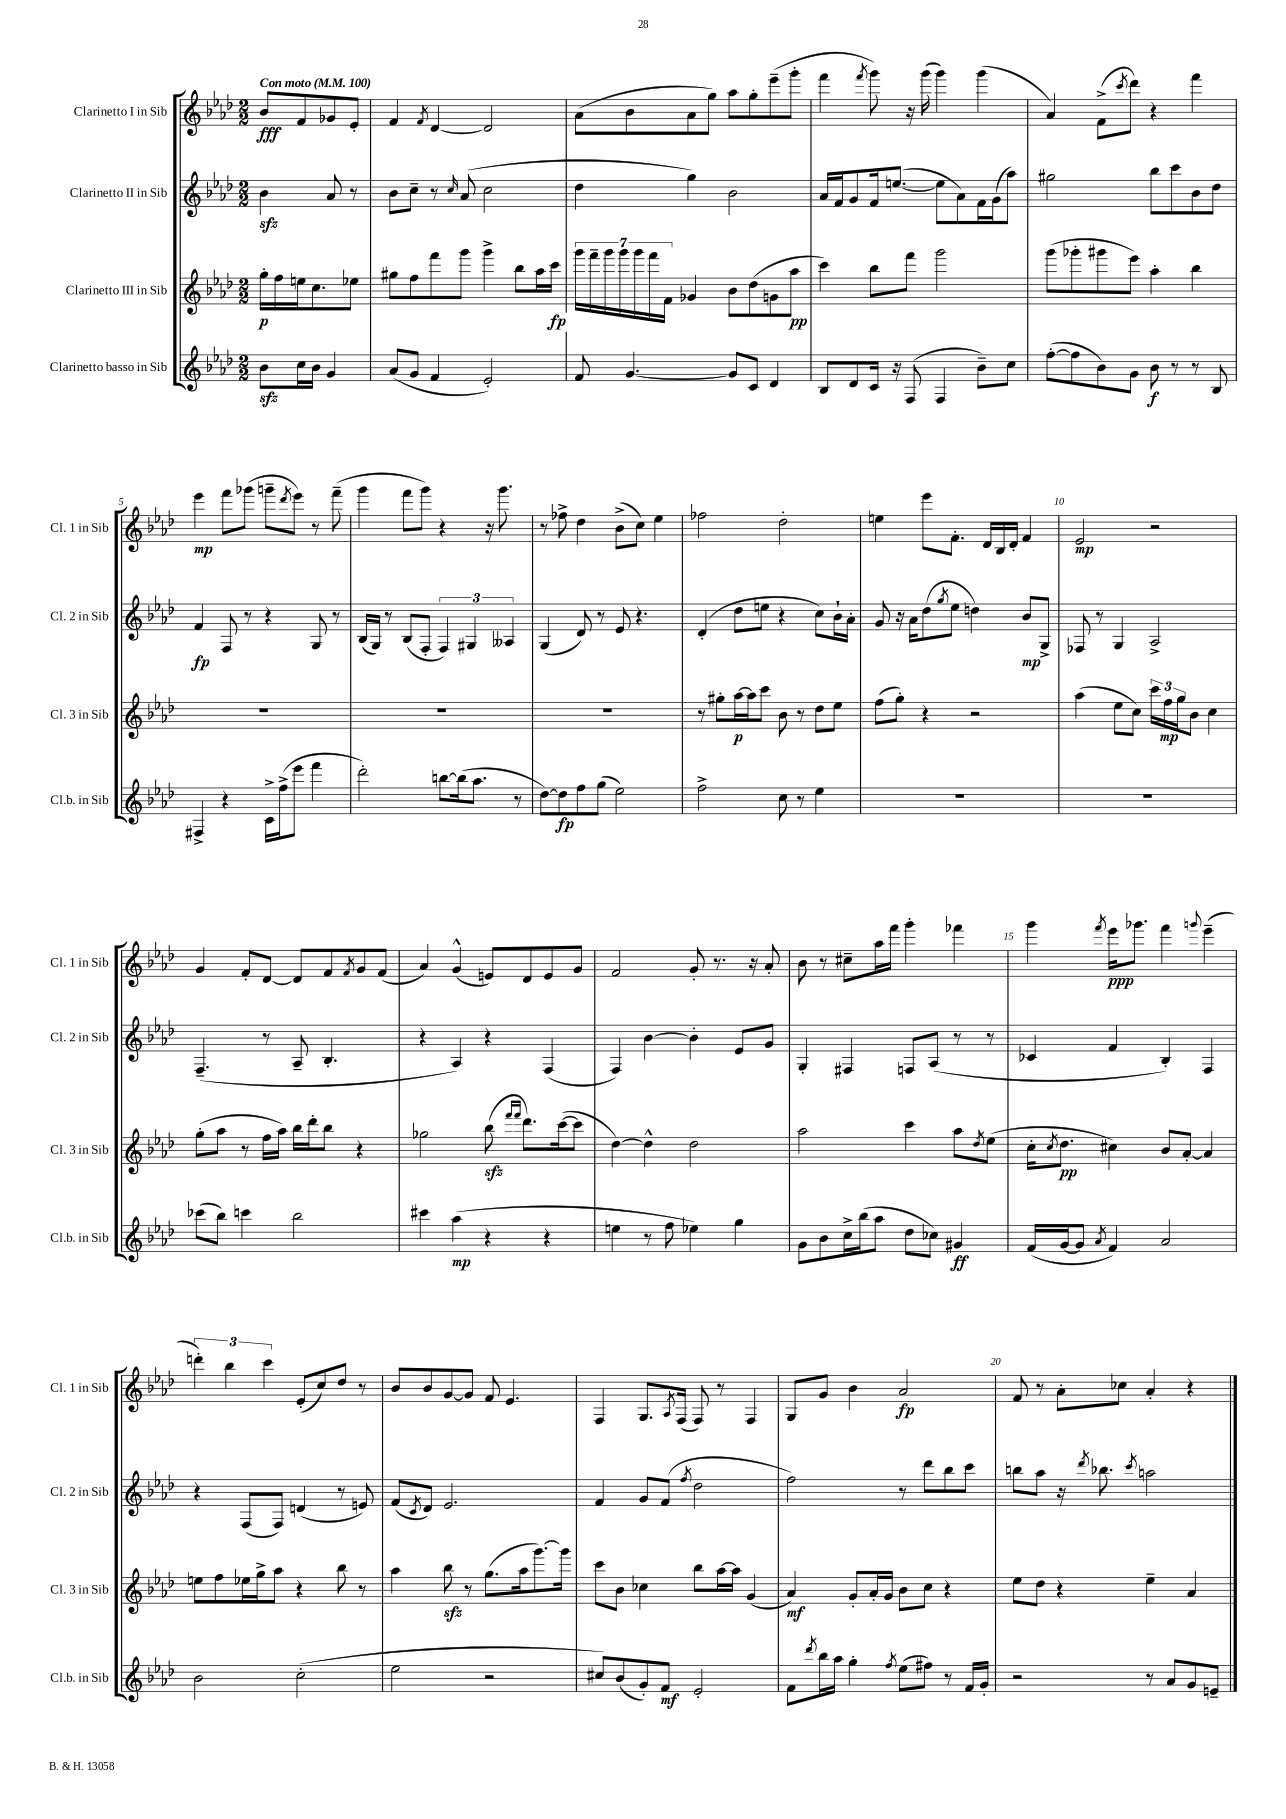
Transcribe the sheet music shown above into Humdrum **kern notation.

**kern	**dynam	**kern	**dynam	**kern	**dynam	**kern	**dynam
*part4	*part4	*part3	*part3	*part2	*part2	*part1	*part1
*staff4	*staff4	*staff3	*staff3	*staff2	*staff2	*staff1	*staff1
*I"Clarinetto basso in Sib	*	*I"Clarinetto III in Sib	*	*I"Clarinetto II in Sib	*	*I"Clarinetto I in Sib	*
*I'Cl.b. in Sib	*	*I'Cl. 3 in Sib	*	*I'Cl. 2 in Sib	*	*I'Cl. 1 in Sib	*
*clefG2	*	*clefG2	*	*clefG2	*	*clefG2	*
*k[b-e-a-d-]	*	*k[b-e-a-d-]	*	*k[b-e-a-d-]	*	*k[b-e-a-d-]	*
*M2/2	*	*M2/2	*	*M2/2	*	*M2/2	*
*MM100	*	*MM100	*	*MM100	*	*MM100	*
=	=	=	=	=	=	=	=
!	!	!	!	!	!	!LO:TX:a:B:t=Con moto	!
8b-zz\L	.	16gg'\LL	p	4b-zz\	.	8b-/L	fff
.	.	16ff\	.	.	.	.	.
16cc\L	.	16een\J	.	.	.	8f/	.
16b-\JJ	.	8.cc\	.	.	.	.	.
4g/	.	.	.	8a-/	.	8g-X/	.
.	.	8ee-X\J	.	8r	.	8e-'/J	.
=1	=1	=1	=1	=1	=1	=1	=1
(8a-/L	.	8gg#X\L	.	8b-\L	.	4f/	.
8g/J	.	8ff\	.	8cc~\J	.	.	.
.	.	.	.	.	.	8qf/	.
4f/	.	8fff\	.	8r	.	[4d-/	.
.	.	.	.	16qqcc/	.	.	.
.	.	8ggg\J	.	(8a-/	.	.	.
2e-'/)	.	4ggg^\	.	2cc\	.	2d-/]	.
.	.	8bb-\L	.	.	.	.	.
.	.	16aa-\L	.	.	.	.	.
.	.	16ccc\JJ	fp	.	.	.	.
=2	=2	=2	=2	=2	=2	=2	=2
8f/	.	28ggg\LL	.	4dd-\	.	(8a-\L	.
.	.	28fff~\	.	.	.	.	.
.	.	28ggg\	.	.	.	.	.
.	.	28ggg\	.	.	.	.	.
[4.g/	.	.	.	.	.	8b-\	.
.	.	28ggg\	.	.	.	.	.
.	.	28fff\	.	.	.	.	.
.	.	28f\JJ	.	.	.	.	.
.	.	4g-X/	.	4gg\)	.	8a-\	.
.	.	.	.	.	.	8gg\J)	.
8g/L]	.	8b-\L	.	2b-\	.	8aa-\L	.
8c/J	.	(8dd-\	.	.	.	8gg'\	.
4d-/	.	8gn\	.	.	.	(8eee-~\	.
.	.	8aa-\J	pp	.	.	8ggg'\J	.
=3	=3	=3	=3	=3	=3	=3	=3
8B-/L	.	4ccc\)	.	16a-/LL	.	4fff\	.
.	.	.	.	16f/J	.	.	.
8d-/	.	.	.	8g/	.	.	.
.	.	.	.	.	.	8qfff/	.
16c/Jk	.	8bb-\L	.	16f/k	.	8ggg\)	.
16r	.	.	.	([8.een/J	.	.	.
(8F/	.	8fff\J	.	.	.	16r	.
.	.	.	.	.	.	(16ggg\	.
4F/	.	2ggg\	.	8ee\L]	.	4ggg\)	.
.	.	.	.	8a-\)	.	.	.
8b-~\L)	.	.	.	16f\L	.	(4ggg\	.
.	.	.	.	(16g\J	.	.	.
8cc\J	.	.	.	8aa-\J)	.	.	.
=4	=4	=4	=4	=4	=4	=4	=4
([8ff'\L	.	(8ggg\L	.	2gg#X\	.	4a-/)	.
8ff\]	.	8ggg-X'\	.	.	.	.	.
8b-\)	.	8ggg#X\	.	.	.	(8f^\L	.
.	.	.	.	.	.	8qccc/	.
8g\J	.	8eee-\J)	.	.	.	8ddd-\J)	.
8b-\	f	4aa-'\	.	8bb-\L	.	4r	.
8r	.	.	.	8ccc\	.	.	.
8r	.	4bb-\	.	8b-\	.	4fff\	.
8B-/	.	.	.	8dd-\J	.	.	.
!!LO:LB:g=z
=5	=5	=5	=5	=5	=5	=5	=5
4F#X^/	.	1r	.	4f/	fp	4eee-\	mp
4r	.	.	.	8F/	.	8fff\L	.
.	.	.	.	8r	.	(8ggg-X\J	.
16c^\LL	.	.	.	4r	.	8gggn~\L	.
(16ff^\J	.	.	.	.	.	.	.
.	.	.	.	.	.	8qddd-/	.
8eee-\J	.	.	.	.	.	8eee-\J)	.
4fff\	.	.	.	8G/	.	8r	.
.	.	.	.	8r	.	(8fff~\	.
=6	=6	=6	=6	=6	=6	=6	=6
2ddd-'\)	.	1r	.	(16B-/LL	.	4ggg\	.
.	.	.	.	16G/JJ)	.	.	.
.	.	.	.	8r	.	.	.
.	.	.	.	(8B-/L	.	8fff\L	.
.	.	.	.	8F'/J	.	8ggg\J)	.
[8bbn\L	.	.	.	6F/)	.	4r	.
(16bb\k]	.	.	.	.	.	.	.
.	.	.	.	6G#X/	.	.	.
8.aa-\J	.	.	.	.	.	.	.
.	.	.	.	.	.	16r	.
.	.	.	.	.	.	8.ggg\	.
.	.	.	.	6A--X/	.	.	.
8r	.	.	.	.	.	.	.
=7	=7	=7	=7	=7	=7	=7	=7
[8dd-\L)	.	1r	.	(4G/	.	8r	.
8dd-\]	fp	.	.	.	.	8ff-X^\	.
8ff\	.	.	.	8d-/)	.	4dd-\	.
(8gg\J	.	.	.	8r	.	.	.
2ee-\)	.	.	.	8e-/	.	(8b-^\L	.
.	.	.	.	4.r	.	8cc\J)	.
.	.	.	.	.	.	4ee-\	.
=8	=8	=8	=8	=8	=8	=8	=8
2ff^\	.	8r	.	(4d-'/	.	2ff-X\	.
.	.	8gg#X'\L	.	.	.	.	.
.	.	[16aa-\L	p	8dd-\L	.	.	.
.	.	16aa-\J]	.	.	.	.	.
.	.	8ccc\J	.	8een\J	.	.	.
8cc\	.	8b-\	.	4r	.	2dd-'\	.
8r	.	8r	.	.	.	.	.
4ee-\	.	8dd-\L	.	8cc\L)	.	.	.
.	.	8ee-\J	.	16b-`\L	.	.	.
.	.	.	.	16a-'\JJ	.	.	.
=9	=9	=9	=9	=9	=9	=9	=9
1r	.	(8ff\L	.	8g/	.	4een\	.
.	.	8gg'\J)	.	16r	.	.	.
.	.	.	.	16a-\KL	.	.	.
.	.	4r	.	(8dd-\	.	8eee-\L	.
.	.	.	.	8qgg/	.	.	.
.	.	.	.	8ee-\J	.	8.f'\J	.
.	.	2r	.	4ddn\)	.	.	.
.	.	.	.	.	.	16d-/LL	.
.	.	.	.	.	.	16B-/	.
.	.	.	.	.	.	16d-'/JJ	.
.	.	.	.	8b-/L	mp	4f/	.
.	.	.	.	8G^/J	.	.	.
=10	=10	=10	=10	=10	=10	=10	=10
1r	.	(4aa-\	.	8F-X/	.	2e-/	mp
.	.	.	.	8r	.	.	.
.	.	8ee-\L	.	4G/	.	.	.
.	.	8cc\J)	.	.	.	.	.
.	.	24ccc\LL	.	2A-^/	.	2r	.
.	.	24ff\	mp	.	.	.	.
.	.	24gg\J	.	.	.	.	.
.	.	8b-\J	.	.	.	.	.
.	.	4cc\	.	.	.	.	.
!!LO:LB:g=z
=11	=11	=11	=11	=11	=11	=11	=11
(8ccc-X\L	.	(8gg'\L	.	(4.F~/	.	4g/	.
8bb-\J)	.	8aa-\J	.	.	.	.	.
4cccn\	.	8r	.	.	.	8f'/L	.
.	.	16ff\LL	.	8r	.	[8d-/J	.
.	.	16aa-\JJ)	.	.	.	.	.
2bb-\	.	16bb-\LL	.	8A-~/	.	8d-/L]	.
.	.	16ddd-'\J	.	.	.	.	.
.	.	8bb-\J	.	4.B-'/	.	8f/	.
.	.	.	.	.	.	8qf/	.
.	.	4r	.	.	.	8g/	.
.	.	.	.	.	.	(8f/J	.
=12	=12	=12	=12	=12	=12	=12	=12
4ccc#X\	.	2gg-X\	.	4r	.	4a-/)	.
(4aa-\	mp	.	.	4A-/)	.	(4g^^/	.
4r	.	(8bb-zz\	.	4r	.	8en/L)	.
.	.	16qqfff/LL	.	.	.	.	.
.	.	16qqfff/JJ	.	.	.	.	.
.	.	8.ddd-\L)	.	.	.	8d-/	.
4r	.	.	.	(4F/	.	8e/	.
.	.	([16ccc\k	.	.	.	.	.
.	.	8ccc\J]	.	.	.	8g/J	.
=13	=13	=13	=13	=13	=13	=13	=13
4een\	.	[4dd-\)	.	4F/)	.	2f/	.
8r	.	4dd-^^\]	.	[4b-\	.	.	.
8ff\	.	.	.	.	.	.	.
4ee-X\)	.	2dd-\	.	4b-'\]	.	8g'/	.
.	.	.	.	.	.	8.r	.
4gg\	.	.	.	8e-/L	.	.	.
.	.	.	.	.	.	16r	.
.	.	.	.	8g/J	.	8a-'/	.
=14	=14	=14	=14	=14	=14	=14	=14
8g\L	.	2aa-\	.	4G'/	.	8b-\	.
8b-\	.	.	.	.	.	8r	.
16cc^\L	.	.	.	4F#X/	.	8cc#X~\L	.
(16bb-\J	.	.	.	.	.	.	.
8aa-\J	.	.	.	.	.	16aa-\L	.
.	.	.	.	.	.	16fff\JJ	.
8dd-\L	.	4ccc\	.	8Fn/L	.	4ggg'\	.
8cc-X\J)	.	.	.	(8A-/J	.	.	.
4g#X/	ff	8aa-\L	.	8r	.	4fff-X\	.
.	.	8qdd-/	.	.	.	.	.
.	.	(8ee-\J	.	8r	.	.	.
=15	=15	=15	=15	=15	=15	=15	=15
(16f/LL	.	16cc'\KL	.	4c-X/	.	4ggg\	.
.	.	8qcc/	.	.	.	.	.
[16g/J	.	8.dd-\J	pp	.	.	.	.
8g/J]	.	.	.	.	.	.	.
8qa-/	.	.	.	.	.	8qfff/	.
4f/)	.	4cc#X\)	.	4f/	.	16eee-\KL	ppp
.	.	.	.	.	.	8.ggg-X\J	.
2a-/	.	8b-/L	.	4B-'/)	.	4fff\	.
.	.	[8a-'/J	.	.	.	.	.
.	.	.	.	.	.	8qqgggn/	.
.	.	4a-/]	.	4F/	.	(4eee-~\	.
!!LO:LB:g=z
=16	=16	=16	=16	=16	=16	=16	=16
2b-\	.	8een\L	.	4r	.	6dddn'\)	.
.	.	8ff\	.	.	.	.	.
.	.	.	.	.	.	6bb-\	.
.	.	16ee-X\L	.	(8F/L	.	.	.
.	.	16gg^\J	.	.	.	.	.
.	.	.	.	.	.	6ccc\	.
.	.	8aa-\J	.	8F/J)	.	.	.
(2cc'\	.	4r	.	(4dn/	.	(8e-'/L	.
.	.	.	.	.	.	8cc/)	.
.	.	8bb-\	.	8r	.	8dd-/J	.
.	.	8r	.	8en/)	.	8r	.
=17	=17	=17	=17	=17	=17	=17	=17
2ee-\	.	4aa-\	.	(8f/L	.	8b-/L	.
.	.	.	.	8qc/	.	.	.
.	.	.	.	8d-/J)	.	8b-/	.
.	.	8bb-zz\	.	2.e-/	.	[8g/	.
.	.	8r	.	.	.	8g/J]	.
2r	.	(8.gg\L	.	.	.	8f/	.
.	.	.	.	.	.	4.e-/	.
.	.	16aa-\k	.	.	.	.	.
.	.	[8.ggg\)	.	.	.	.	.
.	.	16ggg\Jk]	.	.	.	.	.
=18	=18	=18	=18	=18	=18	=18	=18
8cc#X/L)	.	8ccc\L	.	4f/	.	4F/	.
(8b-/	.	8b-\J	.	.	.	.	.
8g'/)	.	4cc-X\	.	8g/L	.	8.G/L	.
8f/J	mf	.	.	(8f/J	.	.	.
.	.	.	.	.	.	8qA-/	.
.	.	.	.	.	.	(16F/Jk	.
.	.	.	.	8qff/	.	.	.
2e-'/	.	8bb-\L	.	2dd-\	.	8F/)	.
.	.	[16aa-\L	.	.	.	8r	.
.	.	16aa-\JJ]	.	.	.	.	.
.	.	(4g/	.	.	.	4F/	.
=19	=19	=19	=19	=19	=19	=19	=19
8f\L	.	4a-/)	mf	2ff\)	.	8G/L	.
8qddd-/	.	.	.	.	.	.	.
16bb-\L	.	.	.	.	.	8g/J	.
16aa-\JJ	.	.	.	.	.	.	.
4gg'\	.	8g'/L	.	.	.	4b-\	.
.	.	16a-'/L	.	.	.	.	.
.	.	16g/JJ	.	.	.	.	.
8qff/	.	.	.	.	.	.	.
(8ee-\L	.	8b-\L	.	8r	.	2a-/	fp
8ff#X\J)	.	8cc\J	.	8ddd-\L	.	.	.
8r	.	4r	.	8bb-\	.	.	.
16f/LL	.	.	.	8ccc\J	.	.	.
16g'/JJ	.	.	.	.	.	.	.
=20	=20	=20	=20	=20	=20	=20	=20
2r	.	8ee-\L	.	8bbn\L	.	8f/	.
.	.	8dd-\J	.	8aa-\J	.	8r	.
.	.	4r	.	16r	.	8a-'\L	.
.	.	.	.	8qddd-/	.	.	.
.	.	.	.	8.bb-X\	.	.	.
.	.	.	.	.	.	8cc-X\J	.
.	.	.	.	8qccc/	.	.	.
8r	.	4ee-~\	.	2aan\	.	4a-'/	.
8a-/L	.	.	.	.	.	.	.
8g/	.	4a-/	.	.	.	4r	.
8en~/J	.	.	.	.	.	.	.
==	==	==	==	==	==	==	==
*-	*-	*-	*-	*-	*-	*-	*-
